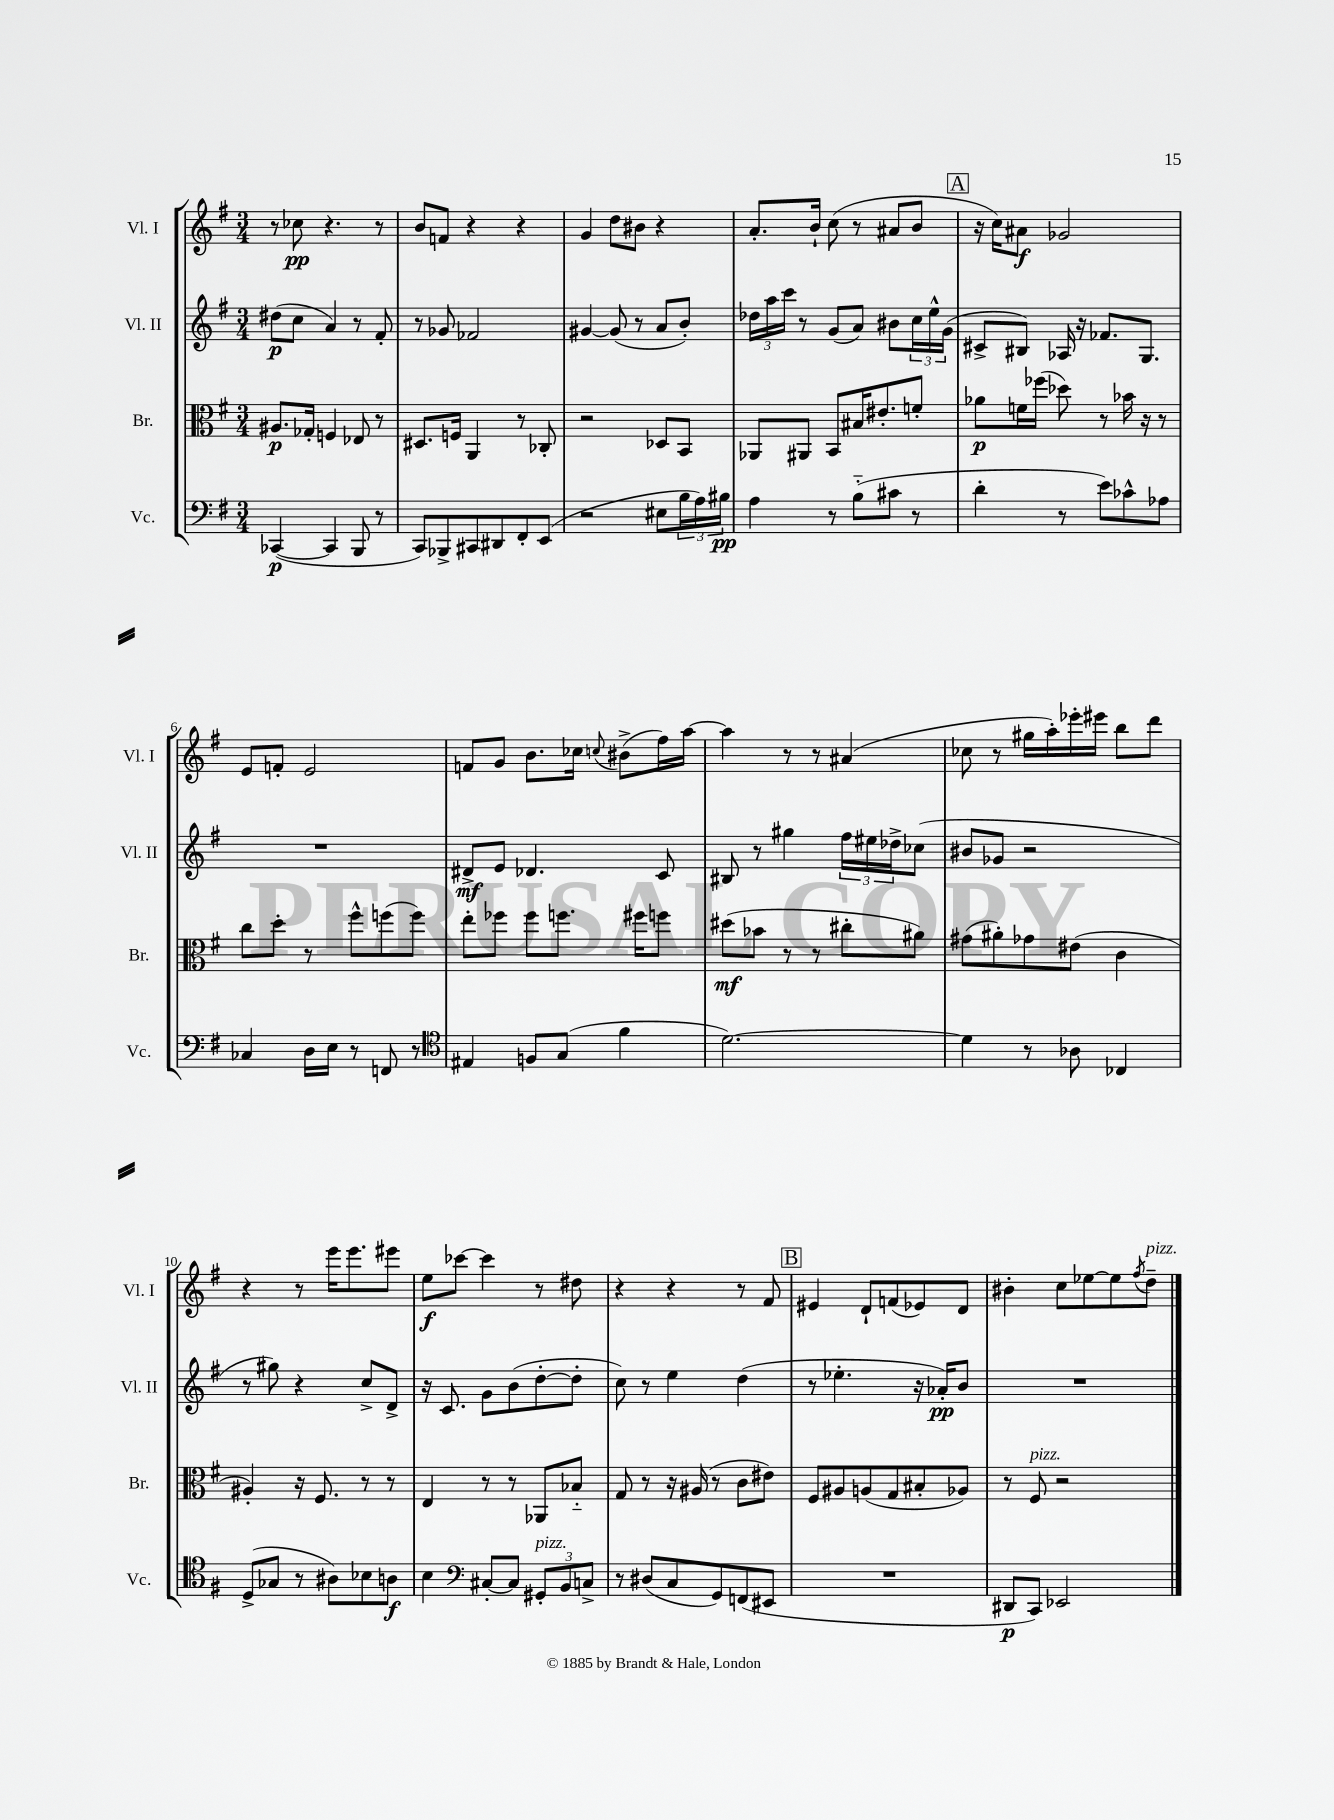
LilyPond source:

<<
\new StaffGroup <<
\new Staff = "s0" \with { instrumentName = "Vl. I" shortInstrumentName = "Vl. I" } {
    \clef treble \key g \major \numericTimeSignature \time 3/4
    r8 ces''8\pp r4. r8 |
    b'8 f'8 r4 r4 |
    g'4 d''8 bis'8 r4 |
    a'8.-. b'16-! c''8( r8 ais'8 b'8 |
    \mark \markup { \box "A" } r16 c''16) ais'8\f ges'2 |
    e'8 f'8-. e'2 |
    f'8 g'8 b'8. ces''16 \appoggiatura { c''8 } bis'8->( fis''16) a''16~ |
    a''4 r8 r8 ais'4( |
    ces''8 r8 gis''16 a''16-.) ees'''16-. eis'''16 b''8 d'''8 |
    r4 r8 e'''16 e'''8. eis'''8 |
    e''8\f ces'''8~ ces'''4 r8 dis''8 |
    r4 r4 r8 fis'8 |
    \mark \markup { \box "B" } eis'4 d'8-! f'8( ees'8) d'8 |
    bis'4-. c''8 ees''8~ ees''8 \acciaccatura { fis''8 } d''8--^\markup { \italic "pizz." } \bar "|." |
}
\new Staff = "s1" \with { instrumentName = "Vl. II" shortInstrumentName = "Vl. II" } {
    \clef treble \key g \major \numericTimeSignature \time 3/4
    dis''8\p( c''8 a'4) r8 fis'8-. |
    r8 ges'8 fes'2 |
    gis'4~ gis'8( r8 a'8 b'8-.) |
    \tuplet 3/2 { des''16 a''16 c'''16 } r8 g'8( a'8) bis'8 \tuplet 3/2 { c''16 e''16-^ g'16( } |
    \mark \markup { \box "A" } cis'8-> bis8) aes16 r16 fes'8. g8. |
    R2. |
    dis'8->\mf e'8 des'4. c'8 |
    bis8 r8 gis''4 \tuplet 3/2 { fis''16 eis''16 des''16-> } ces''8( |
    bis'8 ges'8 r2 |
    r8 gis''8) r4 c''8-> d'8-> |
    r16 c'8. g'8 b'8( d''8~-. d''8-. |
    c''8) r8 e''4 d''4( |
    \mark \markup { \box "B" } r8 ees''4.-. r16 aes'16-.\pp) b'8 |
    R2. \bar "|." |
}
\new Staff = "s2" \with { instrumentName = "Br." shortInstrumentName = "Br." } {
    \clef alto \key g \major \numericTimeSignature \time 3/4
    ais8.\p ges16-. f4 ees8 r8 |
    dis8. f16 a,4 r8 ces8-. |
    r2 des8 b,8 |
    aes,8 ais,8 b,8 bis16 eis'8.-. f'8-. |
    \mark \markup { \box "A" } aes'8\p f'16 fes''16( des''8) r8 bes'16 r16 r8 |
    c''8 d''8-. r8 fis''8-^ f''8( f''8) |
    e''8-. fes''8 fes''8 f''8. fis''16 f''8 |
    dis''8\mf( bes'8 r8 r8 cis''8-. ais'8) |
    gis'8( ais'8-.) ges'8 eis'8( c'4 |
    ais4-.) r16 fis8. r8 r8 |
    e4 r8 r8 aes,8 bes8-_ |
    g8 r8 r16 ais16( r8 c'8 eis'8) |
    \mark \markup { \box "B" } fis8 ais8 a8( g8 bis8-. aes8) |
    r8 fis8^\markup { \italic "pizz." } r2 \bar "|." |
}
\new Staff = "s3" \with { instrumentName = "Vc." shortInstrumentName = "Vc." } {
    \clef bass \key g \major \numericTimeSignature \time 3/4
    ces,4~\p( ces,4 b,,8 r8 |
    c,8) bes,,8-> cis,8 dis,8 fis,8-. e,8( |
    r2 eis8 \tuplet 3/2 { b16 a16) bis16\pp } |
    a4 r8 b8-_( cis'8 r8 |
    \mark \markup { \box "A" } d'4-. r8 e'8) ces'8-^ aes8 |
    ces4 d16 e16 r8 f,8 r8 |
    \clef tenor eis4 f8 g8( fis'4 |
    d'2.~) |
    d'4 r8 aes8 ces4 |
    d8->( ges8 r8 ais8) bes8 a8\f |
    b4 \clef bass cis8~-. cis8 \tuplet 3/2 { gis,8-.^\markup { \italic "pizz." } b,8 c8-> } |
    r8 dis8( c8 g,8) f,8( eis,8 |
    \mark \markup { \box "B" } R2. |
    dis,8\p c,8) ees,2 \bar "|." |
}
>>
>>
